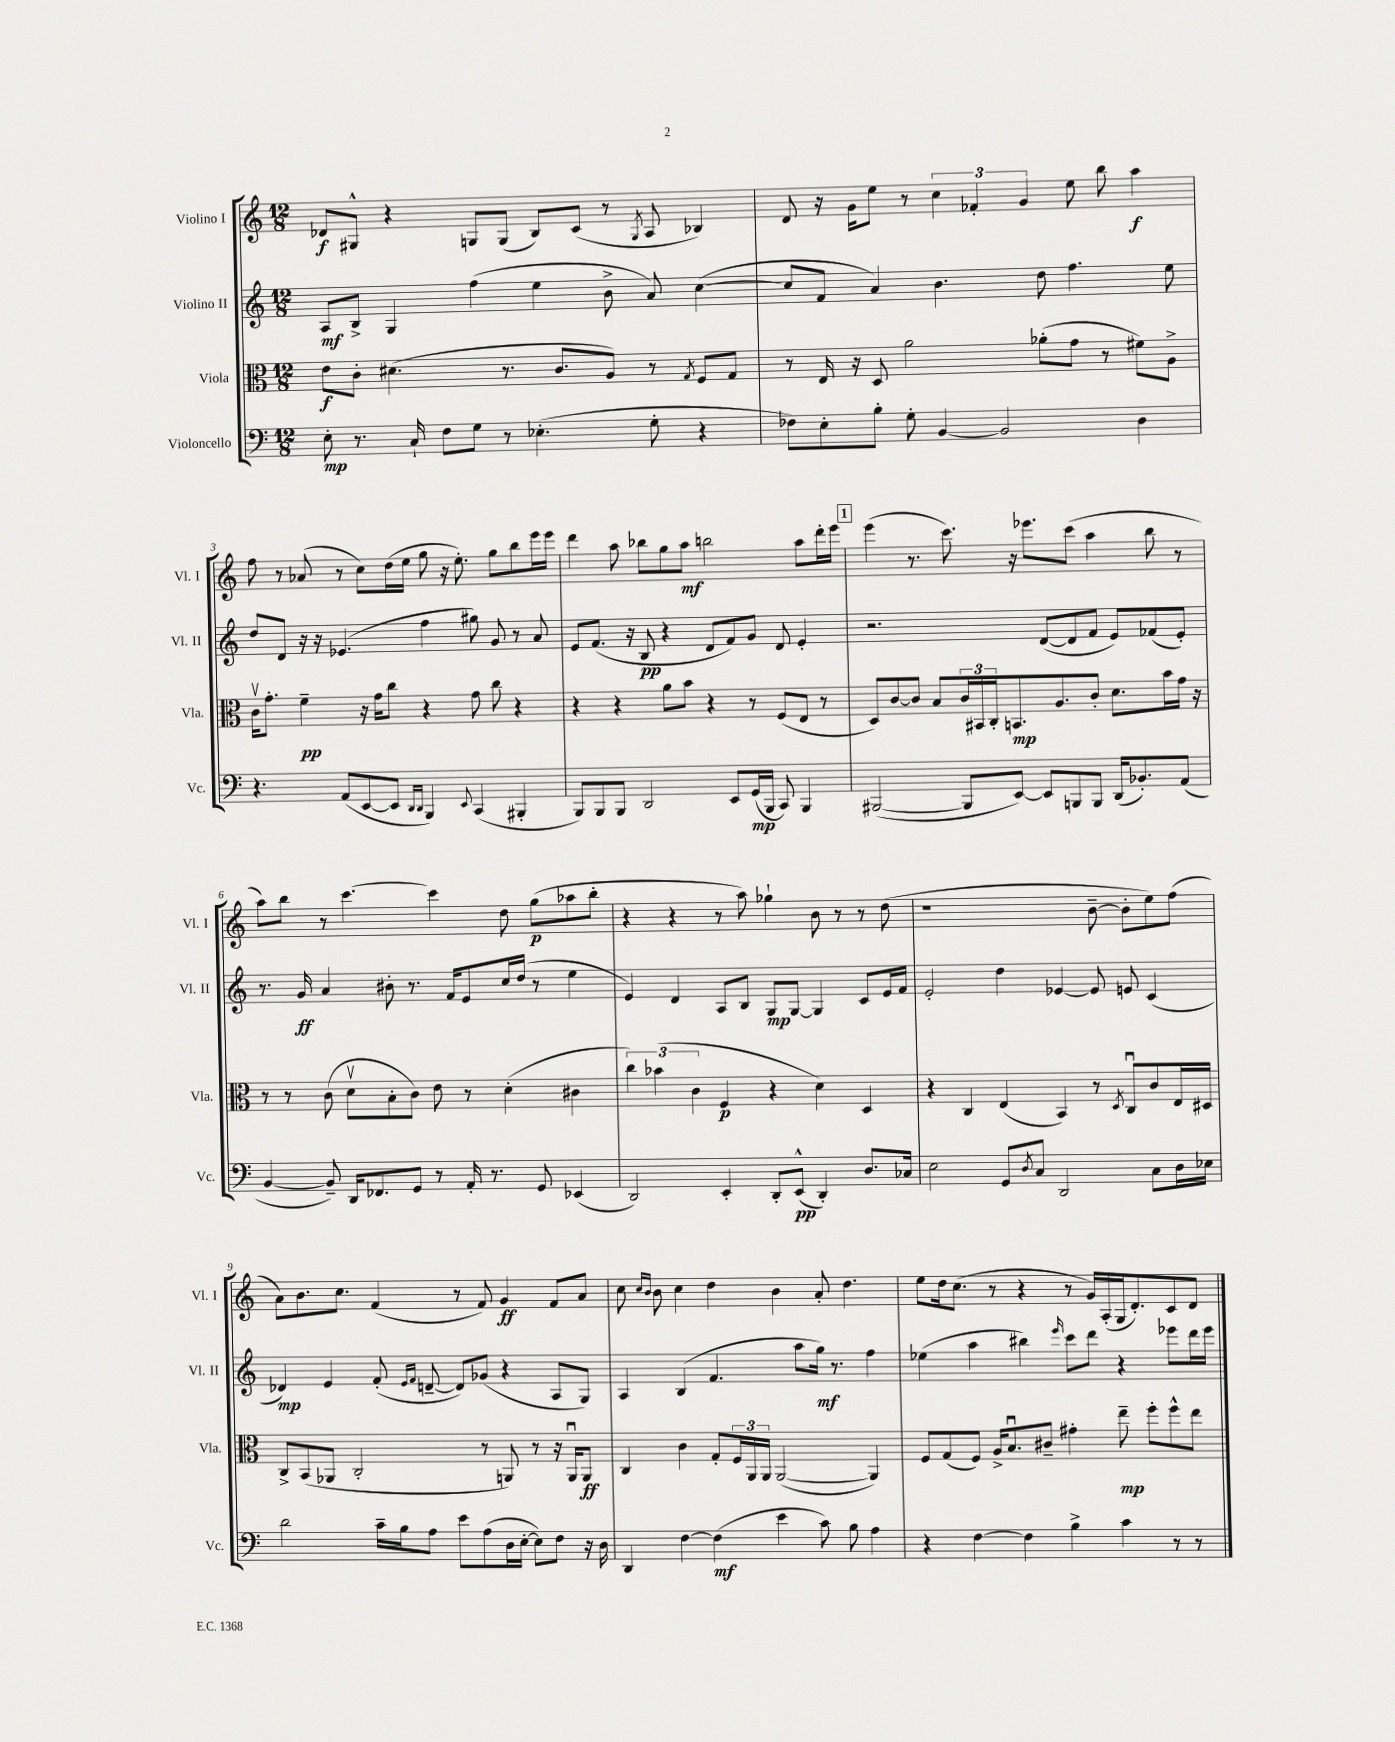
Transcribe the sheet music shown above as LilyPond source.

<<
\new StaffGroup <<
\new Staff = "s0" \with { instrumentName = "Violino I" shortInstrumentName = "Vl. I" } {
    \clef treble \key c \major \numericTimeSignature \time 12/8
    des'8\f gis8-^ r4 g8 g8( b8) c'8( r8 \acciaccatura { g8 } a8 bes4) |
    d'8 r16 g'16 e''8 r8 \tuplet 3/2 { c''4 fes'4-. g'4 } e''8 b''8 a''4\f |
    f''8 r8 aes'8( r8 c''8) d''16( e''16 g''8 r16 e''8.-.) g''8 b''8 e'''16 e'''16 |
    d'''4 a''8 bes''8 g''8 a''8\mf b''2 a''8 d'''16-. e'''16 |
    \mark \markup { \box "1" } e'''4( r8. c'''8.) r16 ees'''8. c'''8( a''4 b''8 r8 |
    a''8) b''8 r8 c'''4.~ c'''4 d''8 g''8\p( aes''8 b''8-. |
    r4 r4 r8 a''8) ges''4-! b'8 r8 r8 d''8( |
    r1 b'8~-- b'8-. e''8) f''8( |
    a'8) b'8. c''8. f'4( r8 f'8) g'4\ff f'8 a'8 |
    c''8 \grace { c''16 b'16 } b'8 c''4 d''4 b'4 a'8-. d''4. |
    e''8 d''16 c''8.( r8 r4 r8 g'16) a16-.( g16 d'8.-.) c'8 d'8 \bar "|." |
}
\new Staff = "s1" \with { instrumentName = "Violino II" shortInstrumentName = "Vl. II" } {
    \clef treble \key c \major \numericTimeSignature \time 12/8
    a8\mf b8-> g4 f''4( e''4 b'8-> a'8) c''4~( |
    c''8 f'8 a'4) b'4. d''8 f''4. e''8 |
    d''8 d'8 r16 r16 ees'4.( f''4 gis''8) g'8 r8 a'8 |
    e'8 f'8.( r16 b8\pp r4 d'8 f'8) g'8 d'8 e'4-. |
    \mark \markup { \box "1" } r2. d'8~( d'8 f'8 e'8) fes'8( e'8-.) |
    r8. g'16\ff a'4 bis'8-. r8. f'16 e'8 c''16 d''16( r8 e''4 |
    e'4) d'4 a8 b8 g8\mp g8~ g4 c'8 e'16 f'16 |
    e'2-. d''4 ees'4~ ees'8 e'8 c'4( |
    des'4\mp) e'4 f'8-.( \grace { e'16 f'16 } d'8~-- d'8) ges'8( r4 a8 g8) |
    a4 b4( f'4. a''8 g''16\mf) r8. f''4 |
    ees''4( a''4 bis''4) \grace { e'''16 } c'''8 d'''8 r4 ees'''8 d'''16 ees'''16 \bar "|." |
}
\new Staff = "s2" \with { instrumentName = "Viola" shortInstrumentName = "Vla." } {
    \clef alto \key c \major \numericTimeSignature \time 12/8
    e'8\f c'8-. dis'4.( r8. c'8. a8) r8 \acciaccatura { g8 } f8 g8 |
    r8 e16 r16 d8 a'2 aes'8-.( g'8 r8 fis'8) a8-> |
    c'16\upbow g'8.-. f'4--\pp r16 g'16 c''8 r4 g'8 c''8 r4 |
    r4 r4 a'8 b'8 r4 r8 f8( e8 r8 |
    \mark \markup { \box "1" } d8) c'8~ c'8 b8 \tuplet 3/2 { c'16 bis,16 c16-. } b,8.\mp a8. c'8-. d'8. b'16 g'16 r16 |
    r8 r8 c'8( d'8\upbow b8-. c'8) e'8 r8 d'4-.( cis'4 |
    \tuplet 3/2 { c''4) bes'4( c'4 } f4\p r4 d'4) d4 |
    r4 c4 e4( b,4) r8 \acciaccatura { d8 } c8\downbow c'8 e16 dis16 |
    c8-> b,8( aes,8 c2-. r8 a,8) r8 r16 a,16\downbow a,8\ff |
    c4 c'4 g8-. \tuplet 3/2 { f16 a,16 a,16 } a,2~( a,4) |
    f8 g8( f8) a16-> b8.\downbow cis'8-- gis'4-. e''8--\mp f''8-. f''8-^ e''8 \bar "|." |
}
\new Staff = "s3" \with { instrumentName = "Violoncello" shortInstrumentName = "Vc." } {
    \clef bass \key c \major \numericTimeSignature \time 12/8
    e8-.\mp r8. c16-! f8 g8 r8 ees4.-.( g8-. r4 |
    fes8) e8-. b8-. g8-. b,4~ b,2 d4 |
    r4. a,8( e,8~ e,8 \grace { d,16 d,16 } b,,4) \appoggiatura { e,8 } c,4( bis,,4-. |
    b,,8) b,,8 b,,8 d,2 e,8 g,16\mp( b,,16 c,8) b,,4 |
    \mark \markup { \box "1" } bis,,2~( bis,,8 e,8~) e,8 b,,8 b,,8 d,16( bes,8.-.) a,8( |
    b,4~ b,8--) d,16 fes,8. g,8 r8 a,16-. r8. g,8 ees,4( |
    d,2) e,4-. d,8-. e,8-^\pp( d,4-.) d8. ces16 |
    e2 g,8 \acciaccatura { d8 } c8 d,2 c8 d16 ees16 |
    d'2 c'16-- b16 a8 e'8 a8( d16 e16~-. e8) f8 r16 d16 |
    d,4 f4~ f4\mf( e'4 c'8) b8 a4 |
    r4 f4~ f4 b4-> c'4 r8 r8 \bar "|." |
}
>>
>>
